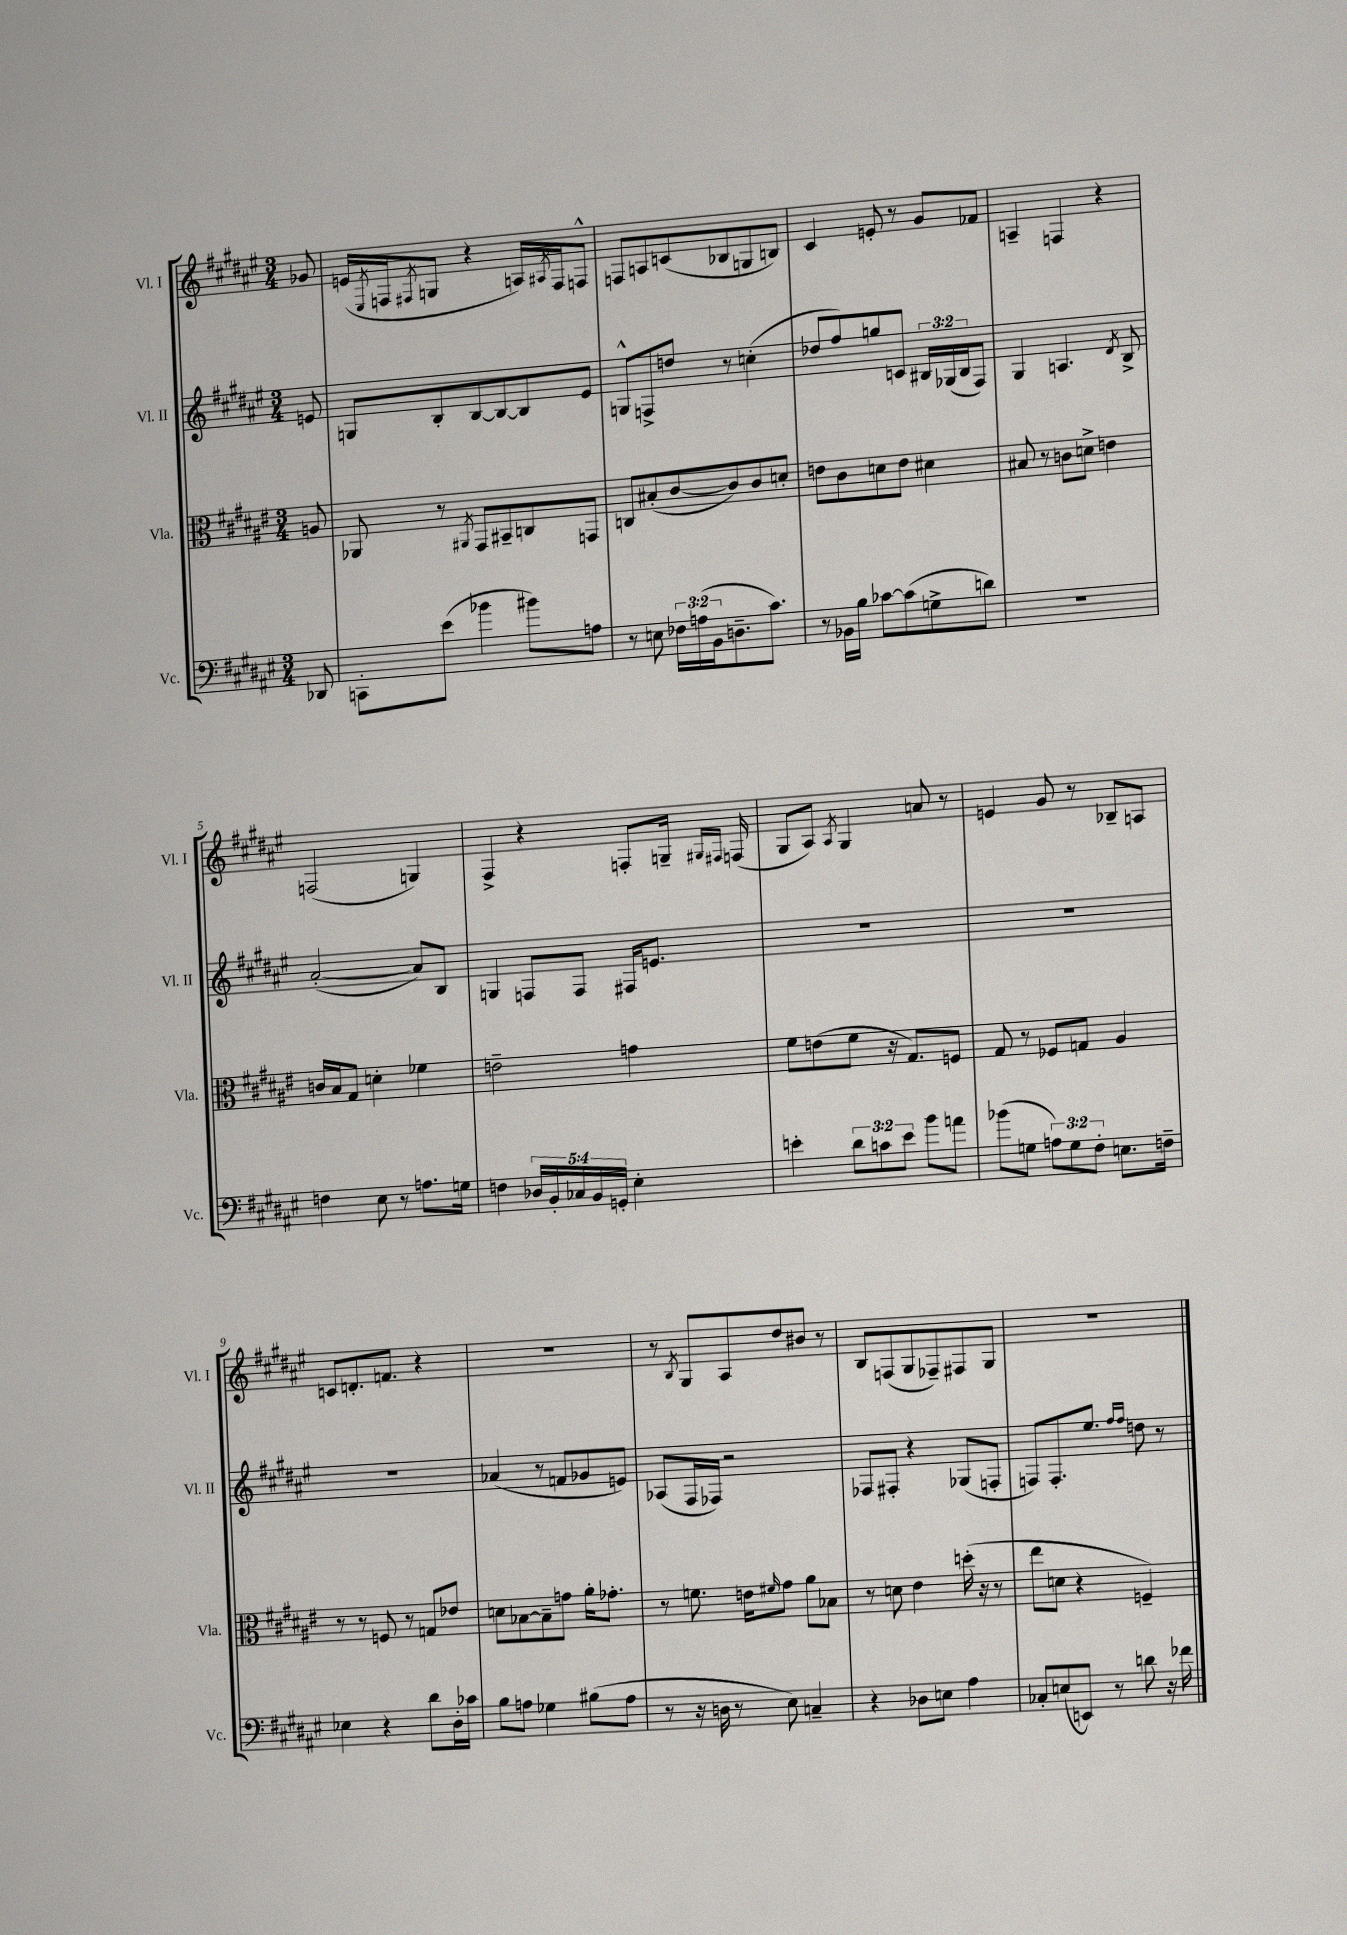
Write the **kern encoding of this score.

**kern	**kern	**kern	**kern
*staff4	*staff3	*staff2	*staff1
*clefF4	*clefC3	*clefG2	*clefG2
*k[f#c#g#d#a#e#]	*k[f#c#g#d#a#e#]	*k[f#c#g#d#a#e#]	*k[f#c#g#d#a#e#]
*M3/4	*M3/4	*M3/4	*M3/4
8DD-/	8A/	8e/	8g-/
=	=	=	=
8CC'\L	8AA-/	8G/L	(16e/LL
.	.	.	8qE#/
.	.	.	16F/J
.	.	.	8qF#/
(8e#\J	8r	8B'/	8G/J
.	8qAA#/	.	.
4b-\	8GG#/L	[8B/	4r
.	8BB#~/	8B/_	.
8b#\L)	8C/	8B/]	16A/LL)
.	.	.	8qA#/
.	.	.	16F#/J
8A\J	8GG/J	8e#/J	8F^^/J
=	=	=	=
8r	8C/L	8G^^/L	8F/L
8E\	(8B#'/	8F^/	8A/
24F-\LL	[8c#/	8dd/J	(8c/
(24A\	.	.	.
24BB\J	.	.	.
8.D~\	8c#/])	8r	8B-/
.	8c#/	(4cc'\	8G/
8.c#\J)	.	.	.
.	8d'/J	.	8B/J)
=	=	=	=
8r	8e\L	8dd-/L	4c#/
16BB-\LL	8c#\	8ff#/)	.
16B\JJ	.	.	.
[8c-\L	8d\	8gg/	8e'/
(8c-\]	8e\J	8c/J	8r
8G^\	4d#\	24B#/LL	8g#/L
.	.	(24G-/	.
.	.	24B#/J	.
8d\J)	.	8F#/J)	8f-/J
=	=	=	=
2.r	8B#/	4G#/	4A~/
.	8r	.	.
.	8c\L	4.A/	4F/
.	8d^\J	.	.
.	4e\	.	4r
.	.	8qd#/	.
.	.	8B^/	.
=	=	=	=
4F\	16c/LL	([2a#'/	(2F/
.	16B/J	.	.
.	8G#/J	.	.
8E#\	4d'\	.	.
8r	.	.	.
8.A\L	4f-\	8a#/]L)	4G/)
.	.	8B/J	.
16G\Jk	.	.	.
=	=	=	=
4F\	2e~\	4G/	4F#^/
20D-/LL	.	8F/L	4r
20BB'/	.	.	.
20C-/	.	.	.
.	.	8F/J	.
20BB/	.	.	.
20GG'/JJ	.	.	.
4E#'\	4g\	16F#/LK	8F'/L
.	.	8.e/J	.
.	.	.	16G~/Jk
.	.	.	16qqG#/LL
.	.	.	16qqF#/JJ
.	.	.	(16F/
=	=	=	=
4e'\	8f#\L	2.r	8G#/L
.	(8e\	.	8A#/J)
.	.	.	8qA#/
12d#\L	8f#\J	.	4G#/
12c\	.	.	.
.	16r	.	.
12e\J	.	.	.
.	8.G#/L)	.	.
8b\L	.	.	8a/
8a\J	8F/J	.	8r
=	=	=	=
(8b-\L	8G#/	2.r	4e/
8G\J	8r	.	.
12A\L)	8F-/L	.	8g#/
12G\	.	.	.
.	8G/J	.	8r
12F#'\J	.	.	.
8.E\L	4A#/	.	8B-~/L
.	.	.	8A/J
16F~\Jk	.	.	.
=	=	=	=
4E-\	8r	2.r	8c/L
.	8r	.	8.d'/
4r	8F/	.	.
.	.	.	8.f/J
.	8r	.	.
8d#\L	8G/L	.	4r
16D#'\L	8e-/J	.	.
16c-\JJ	.	.	.
=	=	=	=
8B\L	8d\L	(4a-/	2.r
8A\J	[8B-\	.	.
4G-\	8B-~\]	8r	.
.	8g\J	8f/L	.
(8B#\L	16a#'\LK	8g-/	.
.	8.g-'\J	.	.
8A\J	.	8e/J)	.
=	=	=	=
8r	8r	(8A-/L	8r
.	.	.	8qB/
16r	8.f\	16F#/L	8G#/L
16D\	.	16F-/JJ)	.
8r	.	2r	8A#/
.	16e\LK	.	.
.	16qqf#/	.	.
8E#\)	8g#\J	.	8dd#/
4C~/	8a#\L	.	8b#/J
.	8B-\J	.	8r
=	=	=	=
4r	8r	8F-/L	8B/L
.	8d\	8F#'/J	(8F/
8D-\L	4e#\	4r	8G#/
8E\J	.	.	8F-~/)
4A#\	(16dd'\	(8G-/L	8F#/
.	16r	.	.
.	8r	8F'/J	8G#/J
=	=	=	=
8C-'/L	8ee#\L	8F/L)	2.r
(8E/	8d\J	8.F'/	.
8EE/J)	4r	.	.
.	.	8.ee#/J	.
8r	.	.	.
.	.	16qqff#/LL	.
.	.	16qqff#/JJ	.
8d\	4F~/)	8dd\	.
16r	.	8r	.
16f-\	.	.	.
==	==	==	==
*-	*-	*-	*-
